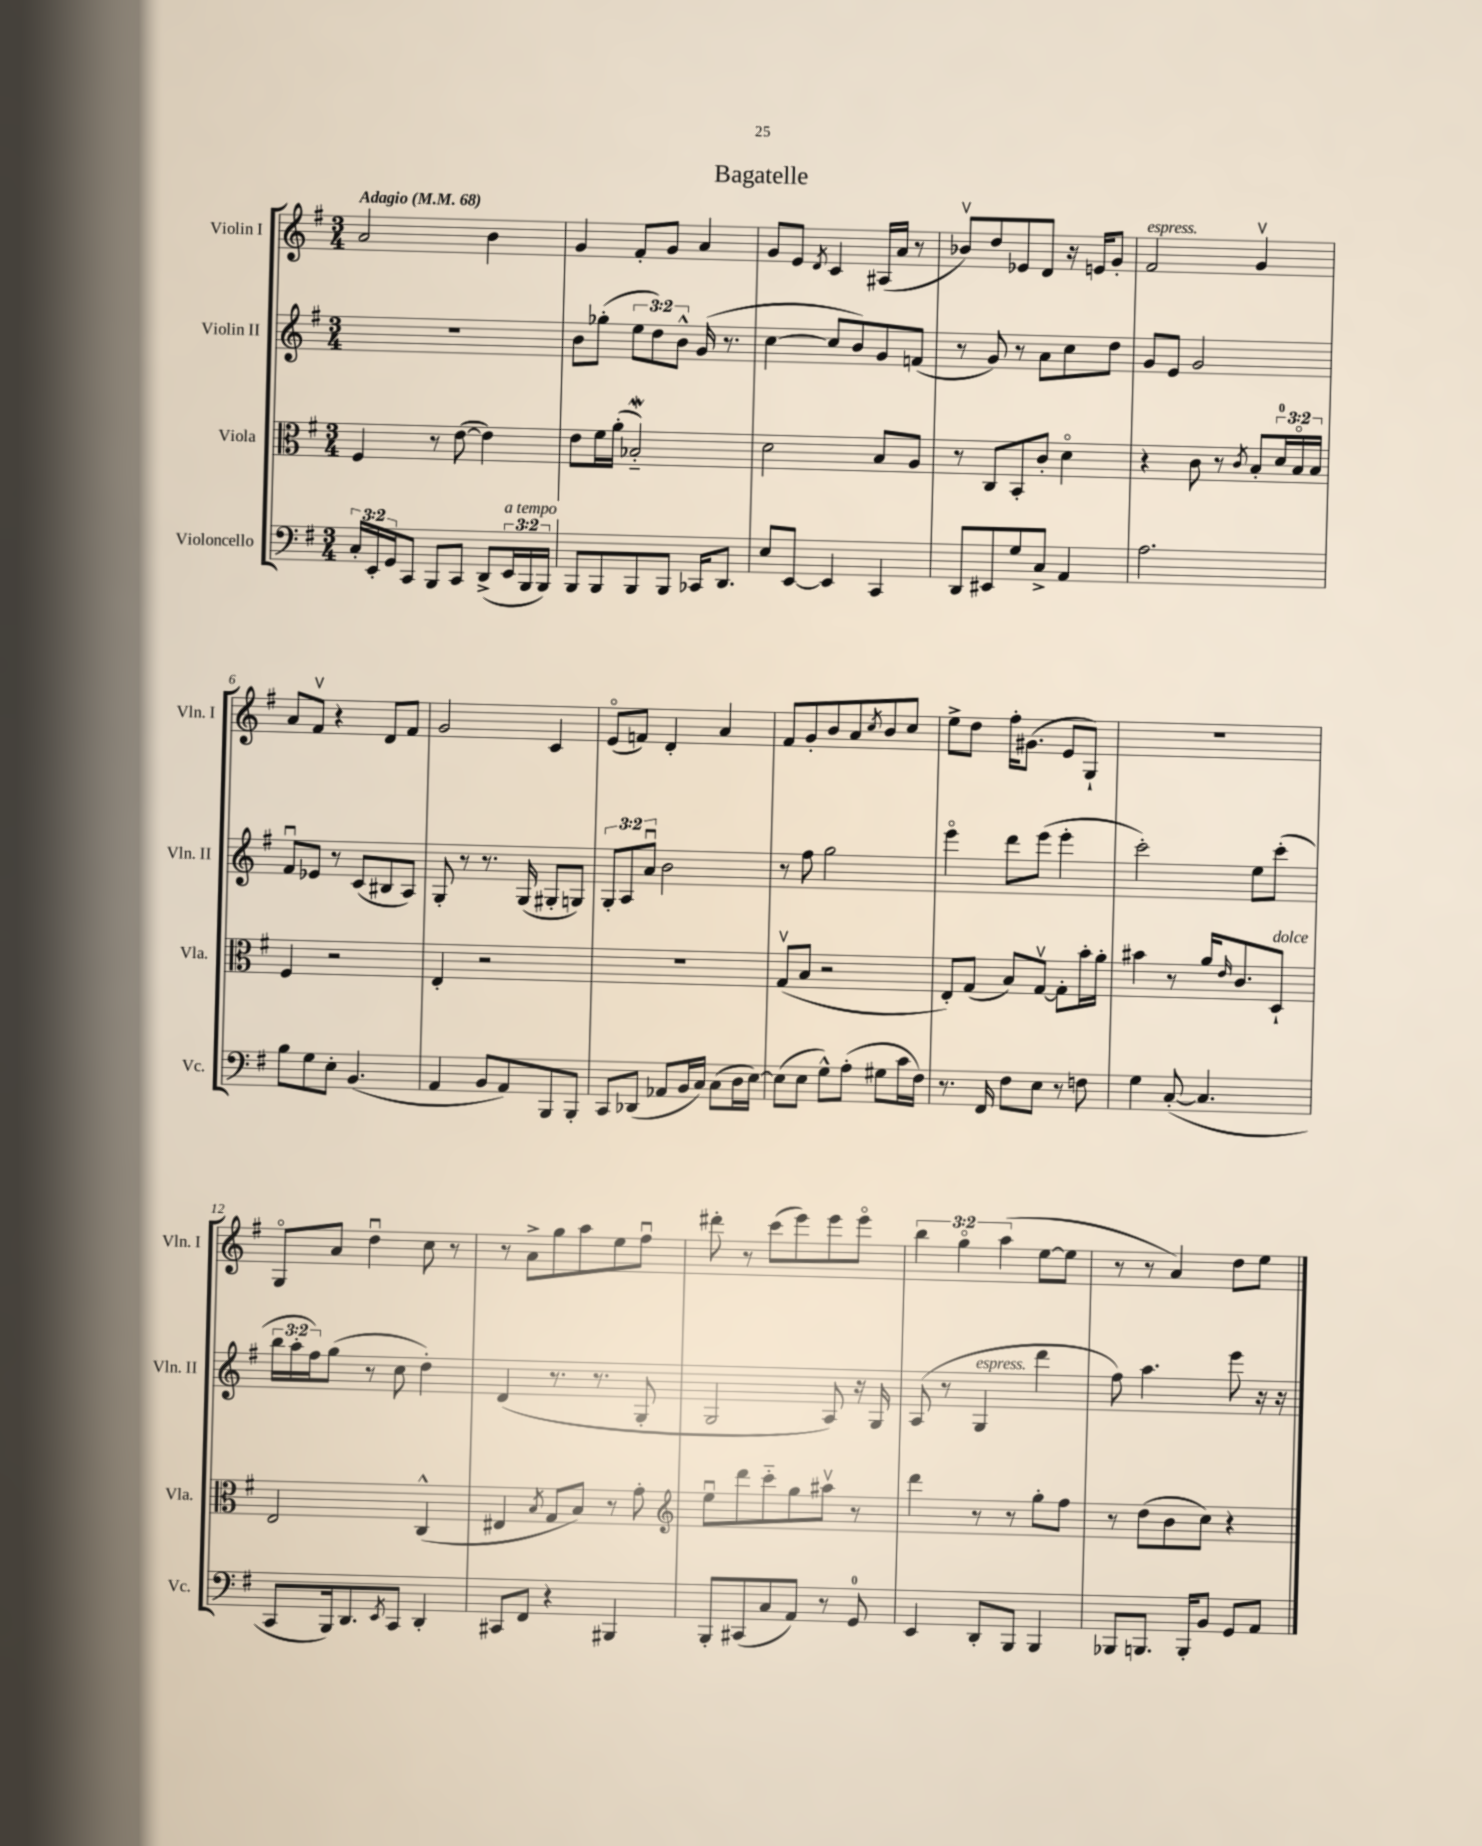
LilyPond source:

\header { title = "Bagatelle" }
<<
\new StaffGroup <<
\new Staff = "s0" \with { instrumentName = "Violin I" shortInstrumentName = "Vln. I" } {
    \clef treble \key g \major \numericTimeSignature \time 3/4 \override Staff.TupletNumber.text = #tuplet-number::calc-fraction-text \tempo "Adagio" 4 = 68
    a'2 b'4 |
    g'4 fis'8-. g'8 a'4 |
    g'8 e'8 \acciaccatura { d'8 } c'4 ais16( a'16 r8 |
    bes'8\upbow) d''8 ees'8 d'8 r16 e'16 g'8-. |
    fis'2^\markup { \italic "espress." } g'4\upbow |
    a'8 fis'8\upbow r4 d'8 fis'8 |
    g'2 c'4 |
    e'8\flageolet( f'8) d'4-. a'4 |
    fis'8 g'8-. b'8 a'8 \acciaccatura { c''8 } b'8 c''8 |
    e''8-> d''8 fis''16-. gis'8.( e'8 g8-!) |
    R2. |
    g8\flageolet a'8 d''4\downbow c''8 r8 |
    r8 a'8-> g''8 a''8 e''8 fis''8\downbow |
    dis'''8-. r8 c'''8( e'''8) e'''8 e'''8\flageolet |
    \tuplet 3/2 { b''4 g''4\flageolet a''4( } e''8~ e''8 |
    r8 r8 a'4) d''8 e''8 \bar "|." |
}
\new Staff = "s1" \with { instrumentName = "Violin II" shortInstrumentName = "Vln. II" } {
    \clef treble \key g \major \numericTimeSignature \time 3/4 \override Staff.TupletNumber.text = #tuplet-number::calc-fraction-text
    R2. |
    b'8 ges''8-.( \tuplet 3/2 { e''8 d''8) b'8-^ } g'16( r8. |
    c''4~ c''8 b'8) g'8 f'8( |
    r8 g'8) r8 a'8 c''8 d''8 |
    g'8 e'8 g'2 |
    fis'8\downbow ees'8 r8 c'8( bis8 a8) |
    g8-. r8 r8. g16( gis8-. g8) |
    \tuplet 3/2 { g8-. a8 a'8\downbow } b'2 |
    r8 fis''8 g''2 |
    e'''4\flageolet d'''8 e'''8( e'''4-. |
    c'''2-.) e''8 c'''8-.( |
    \tuplet 3/2 { b''16 a''16-. fis''16) } g''8( r8 c''8 d''4-.) |
    d'4( r8. r8. g8-. |
    g2 a8) r16 g16 |
    a8( r8 g4^\markup { \italic "espress." } d'''4 |
    fis''8) a''4. e'''8 r16 r16 \bar "|." |
}
\new Staff = "s2" \with { instrumentName = "Viola" shortInstrumentName = "Vla." } {
    \clef alto \key g \major \numericTimeSignature \time 3/4 \override Staff.TupletNumber.text = #tuplet-number::calc-fraction-text
    fis4 r8 e'8~( e'4) |
    e'8 fis'16 a'16-.( bes2-_\mordent) |
    d'2 b8 a8 |
    r8 c8 b,8-. c'8-. d'4\flageolet |
    r4 c'8 r8 \acciaccatura { c'8 } b8-. \tuplet 3/2 { d'16-0 b16\flageolet b16 } |
    fis4 r2 |
    e4-. r2 |
    R2. |
    g8\upbow( b8 r2 |
    e8-.) g8( b8) g8~\upbow g8-. b'16-. a'16-. |
    bis'4 r8 a'16 \grace { e'16 } c'8. d8-!^\markup { \italic "dolce" } |
    e2 c4-^( |
    eis4 \acciaccatura { b8 } g8 b8) r8 g'8-. |
    \clef treble e''8\downbow d'''8 c'''8-_ g''8 ais''8\upbow r8 |
    d'''4 r8 r8 g''8-. fis''8 |
    r8 d''8( b'8 c''8) r4 \bar "|." |
}
\new Staff = "s3" \with { instrumentName = "Violoncello" shortInstrumentName = "Vc." } {
    \clef bass \key g \major \numericTimeSignature \time 3/4 \override Staff.TupletNumber.text = #tuplet-number::calc-fraction-text
    \tuplet 3/2 { c16-. e,16-. g,16 } c,8 b,,8 c,8 d,8->( \tuplet 3/2 { e,16^\markup { \italic "a tempo" } b,,16 b,,16) } |
    b,,8 b,,8 b,,8 b,,8 ces,16 d,8. |
    e8 e,8~ e,4 c,4 |
    d,8 eis,8 g8 c8-> a,4 |
    a2. |
    b8 g8 e8-. b,4.( |
    a,4 b,8 a,8) b,,8 b,,8-. |
    c,8 des,8( aes,8 b,16 c16) c8( d16 e16~) |
    e8( e8 g8-^) a8-.( gis8 c'16 fis16) |
    r8. fis,16 fis8 e8 r8 f8 |
    g4 c8~-.( c4. |
    c,8 b,,16) d,8. \acciaccatura { e,8 } c,8 d,4-. |
    cis,8 fis,8 r4 bis,,4 |
    b,,8-. cis,8( c8 a,8) r8 g,8-0 |
    e,4 d,8-. b,,8 b,,4 |
    bes,,8 b,,8. b,,16-. b,8 g,8 a,8 \bar "|." |
}
>>
>>
